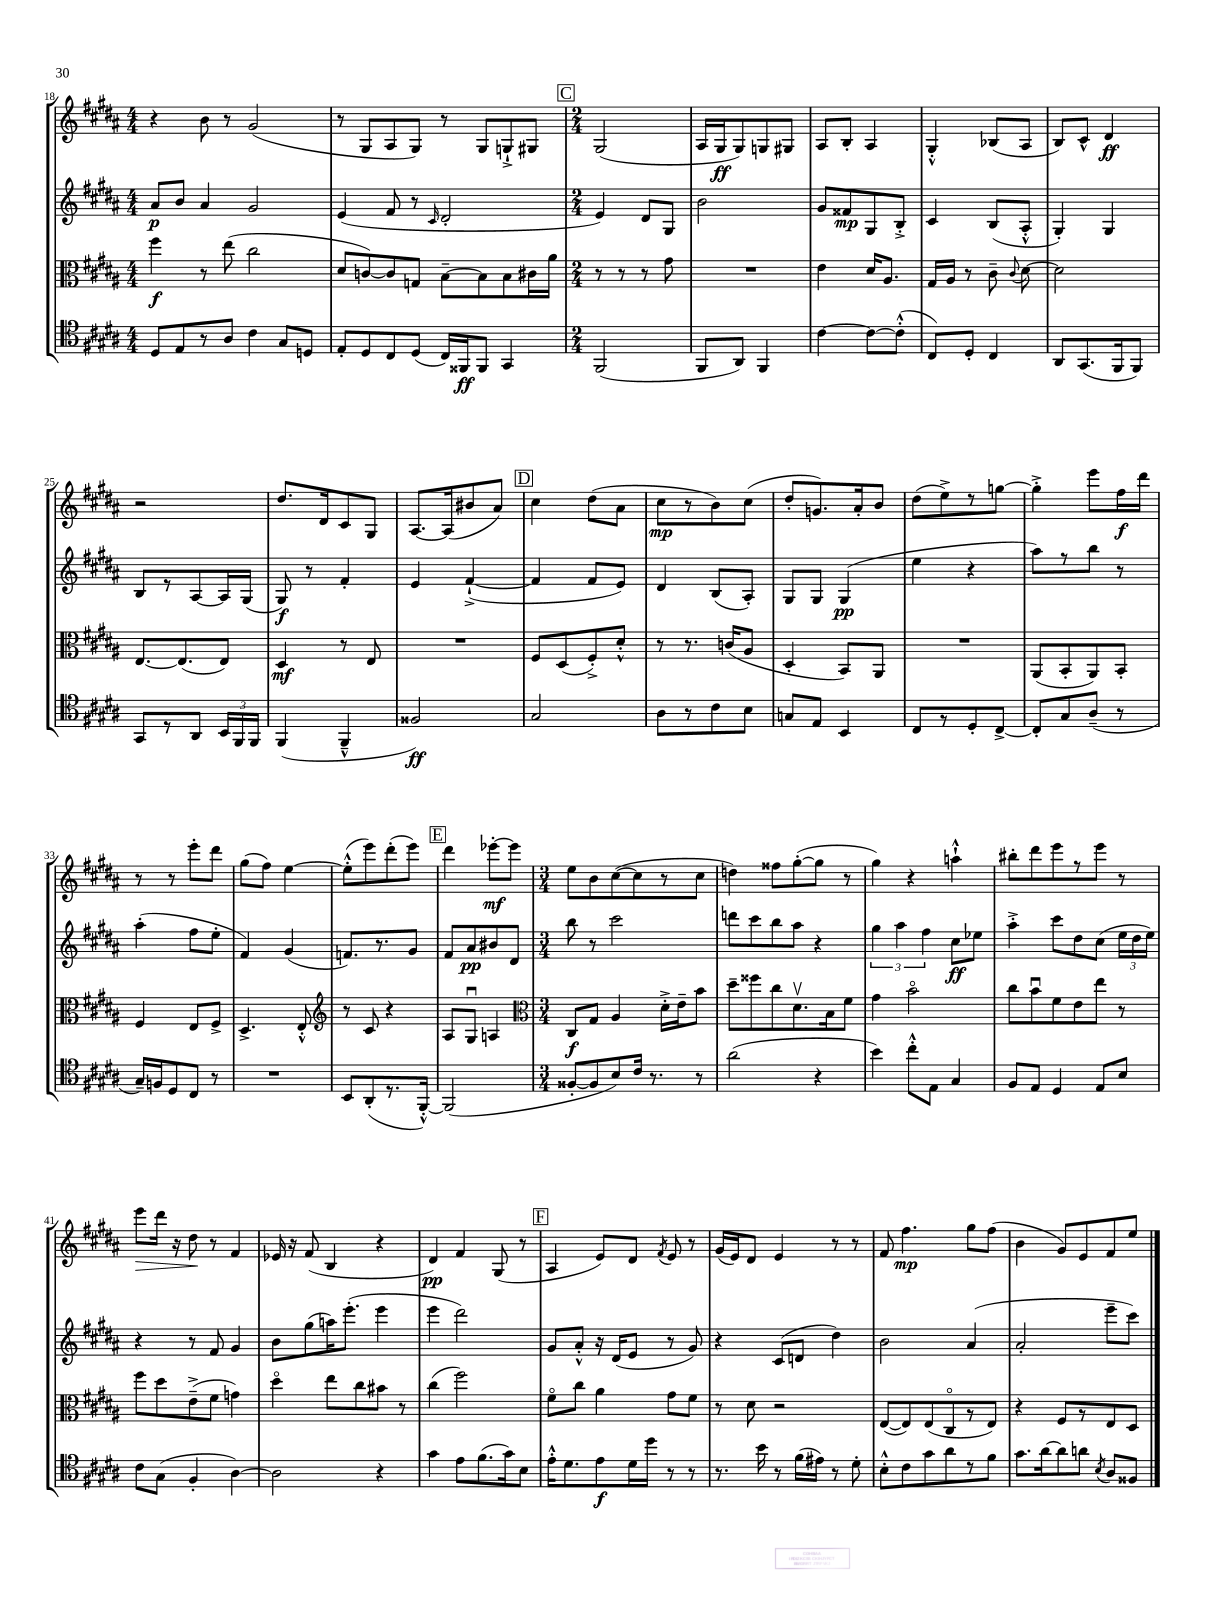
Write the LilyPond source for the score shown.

<<
\new StaffGroup <<
\new Staff = "s0" {
    \clef treble \key b \major \numericTimeSignature \time 4/4
    \autoBeamOff r4 b'8 r8 gis'2( |
    r8 gis8[ ais8 gis8]) r8 gis8[ g8-!-> gis8] |
    \mark \markup { \box "C" } \numericTimeSignature \time 2/4 gis2( |
    ais16[ gis16\ff gis8) g8 gis8] |
    ais8[ b8]-. ais4 |
    gis4-.-^ bes8[( ais8] |
    b8[) cis'8]-^ dis'4\ff |
    r2 |
    dis''8.[ dis'16 cis'8 gis8] |
    ais8.[~ ais16( bis'8 ais'8]) |
    \mark \markup { \box "D" } cis''4 dis''8[( ais'8] |
    cis''8[\mp r8 b'8) cis''8]( |
    dis''8[-. g'8.) ais'16-. b'8] |
    dis''8[( e''8->) r8 g''8]~ |
    g''4-.-> e'''8[ fis''16\f dis'''16] |
    r8 r8 e'''8[-. dis'''8] |
    gis''8[( fis''8]) e''4~ |
    e''8[-.-^( e'''8) dis'''8-.( e'''8]) |
    \mark \markup { \box "E" } dis'''4 ees'''8[~-.\mf ees'''8] |
    \numericTimeSignature \time 3/4 e''8[ b'8 cis''8~( cis''8 r8 cis''8] |
    d''4) fisis''8[ gis''8~-.( gis''8] r8 |
    gis''4) r4 a''4-!-^ |
    bis''8[-. dis'''8 e'''8 r8 e'''8] r8 |
    e'''8[\> dis'''16] r16 dis''8\! r8 fis'4 |
    ees'16 r16 fis'8( b4 r4 |
    dis'4\pp) fis'4 gis8( r8 |
    \mark \markup { \box "F" } ais4 e'8[) dis'8] \acciaccatura { fis'8 } e'8 r8 |
    gis'16[( e'16) dis'8] e'4 r8 r8 |
    fis'8 fis''4.\mp gis''8[ fis''8]( |
    b'4 gis'8[) e'8 fis'8 e''8] \bar "|." |
}
\new Staff = "s1" {
    \clef treble \key b \major \numericTimeSignature \time 4/4
    \autoBeamOff ais'8[\p b'8] ais'4 gis'2 |
    e'4( fis'8 r8 \grace { cis'16 } dis'2-. |
    \mark \markup { \box "C" } \numericTimeSignature \time 2/4 e'4) dis'8[ gis8] |
    b'2 |
    gis'8[ fisis'8\mp gis8 b8]-.-> |
    cis'4 b8[( ais8]-.-^ |
    gis4-.) gis4 |
    b8[ r8 ais8~ ais16 gis16]( |
    gis8\f) r8 fis'4-. |
    e'4 fis'4~-!->( |
    \mark \markup { \box "D" } fis'4 fis'8[ e'8]) |
    dis'4 b8[( ais8]-.) |
    gis8[ gis8] gis4\pp( |
    e''4 r4 |
    ais''8[) r8 b''8] r8 |
    ais''4-.( fis''8[ e''8]-. |
    fis'4) gis'4( |
    f'8.[) r8. gis'8] |
    \mark \markup { \box "E" } fis'8[ ais'8\pp bis'8 dis'8] |
    \numericTimeSignature \time 3/4 b''8 r8 cis'''2 |
    d'''8[ cis'''8 b''8 ais''8] r4 |
    \tuplet 3/2 { gis''4 ais''4 fis''4 } cis''8[\ff ees''8] |
    ais''4-.-> cis'''8[ dis''8 cis''8]( \tuplet 3/2 { e''16[ dis''16 e''16]) } |
    r4 r8 fis'8 gis'4 |
    b'8[ gis''8( a''16) e'''8.]-.( e'''4 |
    e'''4 dis'''2) |
    \mark \markup { \box "F" } gis'8[ ais'8]-.-^ r16 dis'16[( e'8] r8 gis'8) |
    r4 cis'8[( d'8] dis''4) |
    b'2 ais'4( |
    ais'2-. e'''8[-- cis'''8]) \bar "|." |
}
\new Staff = "s2" {
    \clef alto \key b \major \numericTimeSignature \time 4/4
    \autoBeamOff fis''4\f r8 e''8( cis''2 |
    dis'8[ c'8~) c'8 g8] b8[~-- b8 b8 cis'16 ais'16] |
    \mark \markup { \box "C" } \numericTimeSignature \time 2/4 r8 r8 r8 gis'8 |
    R2 |
    e'4 dis'16[ ais8.] |
    gis16[ ais16] r8 cis'8-- \appoggiatura { cis'8 } dis'8~ |
    dis'2 |
    e8.[~ e8.( e8]) |
    dis4\mf r8 e8 |
    R2 |
    \mark \markup { \box "D" } fis8[ dis8( fis8-.->) dis'8]-.-^ |
    r8 r8. c'16[( ais8] |
    dis4-. b,8[) ais,8] |
    R2 |
    ais,8[( b,8-. ais,8) b,8]-. |
    fis4 e8[ fis8]-> |
    dis4.-> e8-.-^ |
    \clef treble r8 cis'8 r4 |
    \mark \markup { \box "E" } ais8[ gis8]\downbow a4 |
    \numericTimeSignature \time 3/4 \clef alto cis8[\f gis8] ais4 dis'16[-.-> e'16-- b'8] |
    dis''8[-- fisis''8 cis''8 dis'8.\upbow b16 fis'8] |
    gis'4 b'2\flageolet |
    cis''8[ b'8\downbow fis'8 e'8 e''8] r8 |
    fis''8[ dis''8 e'8--->( fis'8] g'4) |
    dis''4\flageolet e''8[ cis''8 bis'8] r8 |
    cis''4( fis''2) |
    \mark \markup { \box "F" } fis'8[\flageolet cis''8] ais'4 gis'8[ fis'8] |
    r8 dis'8 r2 |
    e8[~( e8) e8( cis8\flageolet r8 e8]) |
    r4 fis8[ r8 e8 dis8] \bar "|." |
}
\new Staff = "s3" {
    \clef tenor \key b \major \numericTimeSignature \time 4/4
    \autoBeamOff dis8[ e8 r8 ais8] cis'4 gis8[ d8] |
    e8[-. dis8 cis8 dis8]( cis16[) fisis,16\ff fisis,8] gis,4 |
    \mark \markup { \box "C" } \numericTimeSignature \time 2/4 fis,2( |
    fis,8[ ais,8]) fis,4 |
    cis'4~ cis'8[~ cis'8]-.-^( |
    cis8[) dis8]-. cis4 |
    ais,8[ gis,8.( fis,16 fis,8]) |
    gis,8[ r8 ais,8] \tuplet 3/2 { b,16[ fis,16 fis,16] } |
    fis,4( fis,4---^ |
    fisis2\ff) |
    \mark \markup { \box "D" } gis2 |
    ais8[ r8 cis'8 b8] |
    g8[ e8] b,4 |
    cis8[ r8 dis8-. cis8]~-> |
    cis8[-. gis8 ais8]--( r8 |
    gis16[--) f16 dis8 cis8] r8 |
    R2 |
    b,8[ ais,8-.( r8. fis,16]~-.-^) |
    \mark \markup { \box "E" } fis,2( |
    \numericTimeSignature \time 3/4 fisis8[~-. fisis8 b8) cis'16] r8. r8 |
    ais'2( r4 |
    b'4) cis''8[-.-^ e8] gis4 |
    fis8[ e8] dis4 e8[ b8] |
    cis'8[ gis8]( fis4-. ais4~) |
    ais2 r4 |
    gis'4 e'8[ fis'8.( gis'16) b8] |
    \mark \markup { \box "F" } e'16[-.-^ dis'8. e'8\f dis'16 dis''16] r8 r8 |
    r8. b'16 r8 fis'16[( eis'16]) r8 dis'8-. |
    b8[-.-^ cis'8 gis'8 ais'8 r8 fis'8] |
    gis'8.[ ais'16~ ais'8 a'8] \acciaccatura { b8 } ais8[ fisis8] \bar "|." |
}
>>
>>
\layout { \context { \Score currentBarNumber = #18 } }
